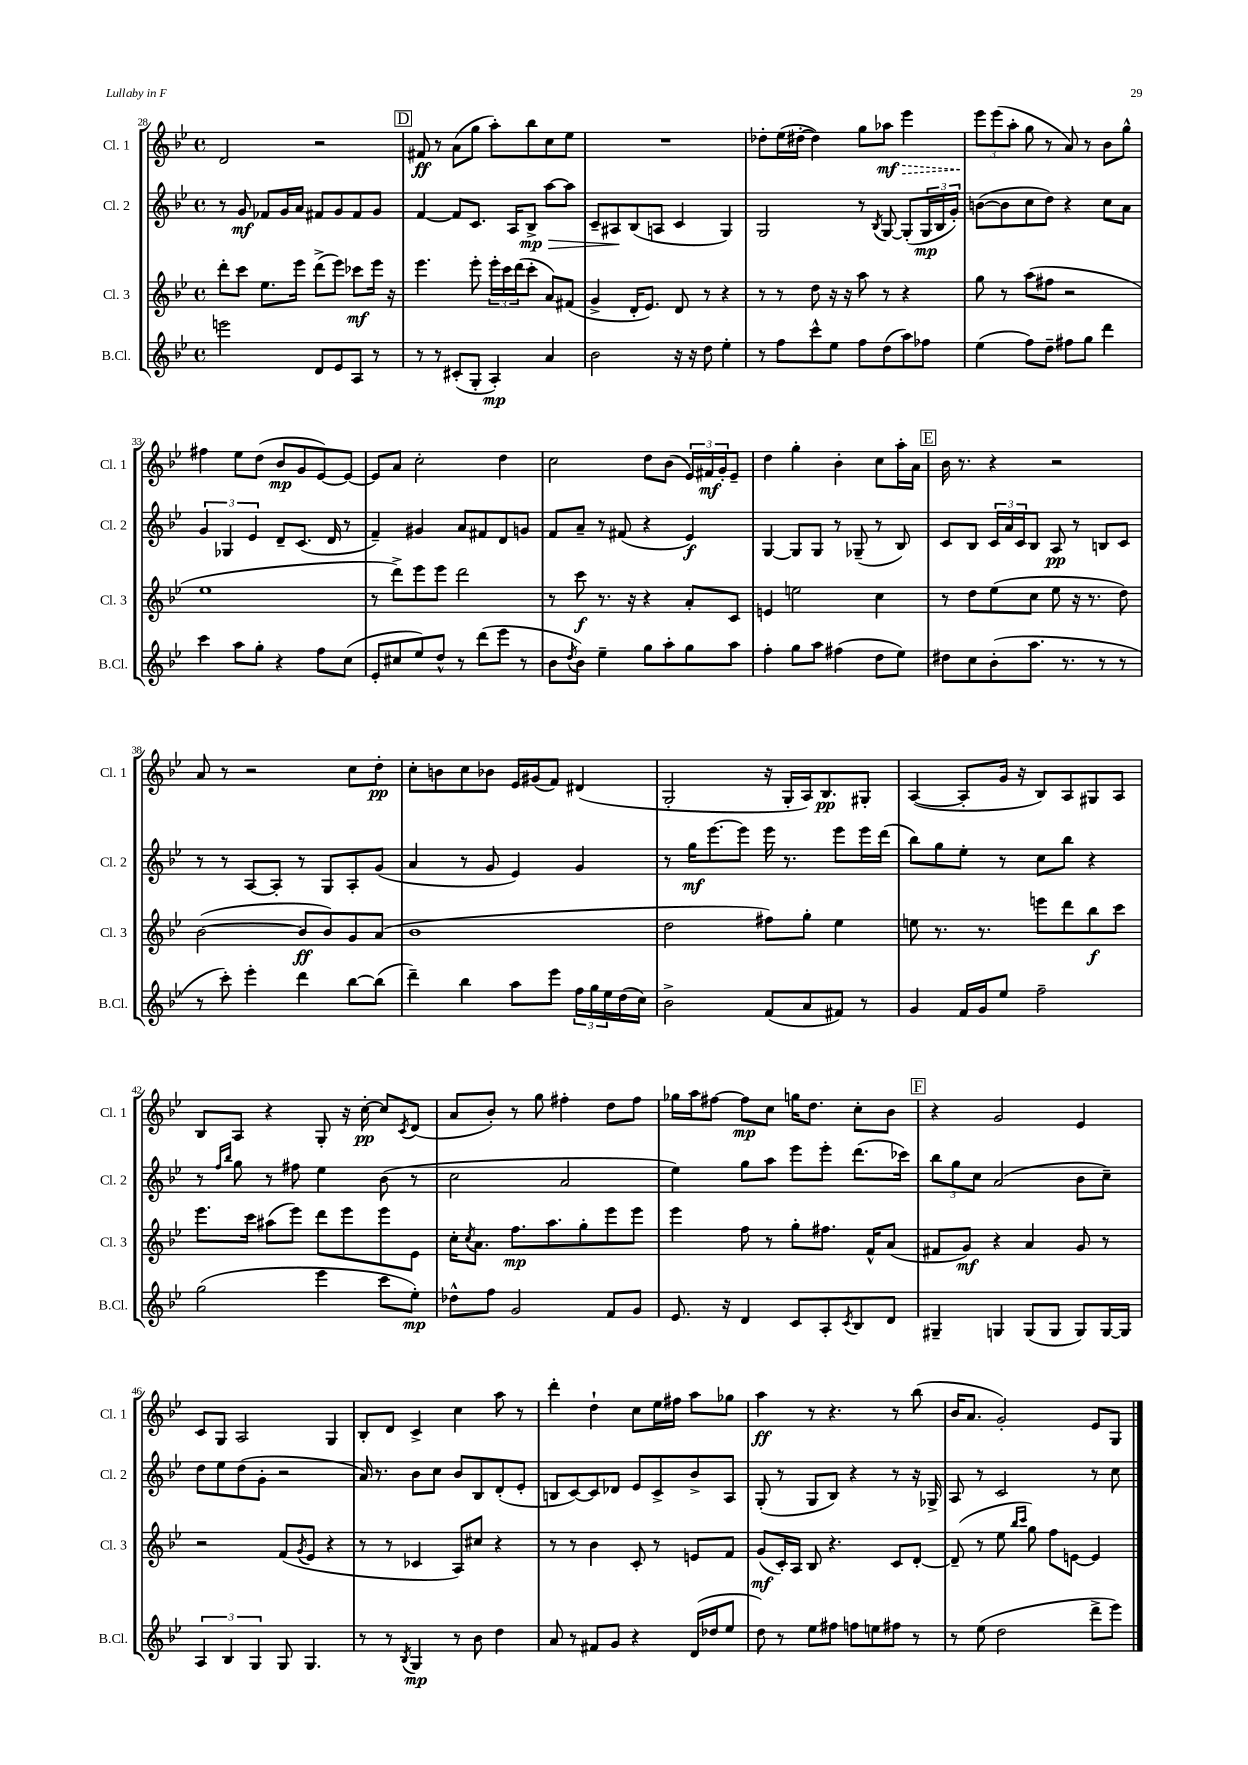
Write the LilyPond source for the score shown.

<<
\new StaffGroup <<
\new Staff = "s0" \with { instrumentName = "Cl. 1" shortInstrumentName = "Cl. 1" } {
    \clef treble \key bes \major \defaultTimeSignature \time 4/4
    d'2 r2 |
    \mark \markup { \box "D" } fis'8\ff r8 a'8( g''8 a''8-.) bes''8 c''8 ees''8 |
    R1 |
    des''8-. ees''16( dis''16~-. dis''4) g''8 \once \override Hairpin.style = #'dashed-line aes''8\mf\> ees'''4 |
    \tuplet 3/2 { ees'''8\! ees'''8( a''8-. } g''8 r8 a'8) r8 bes'8 g''8-^ |
    fis''4 ees''8 d''8( bes'8\mp g'8 ees'8~) ees'8~ |
    ees'8 a'8 c''2-. d''4 |
    c''2 d''8 bes'8( \tuplet 3/2 { ees'16) fis'16\mf g'16-. } ees'8-- |
    d''4 g''4-. bes'4-. c''8 a''16-. a'16 |
    \mark \markup { \box "E" } bes'16 r8. r4 r2 |
    a'8 r8 r2 c''8 d''8-.\pp |
    c''8-. b'8 c''8 bes'8 ees'16 gis'16( f'8) dis'4( |
    g2-. r16 g16-. a16) bes8.\pp gis8-. |
    a4~( a8-. g'16 r16 bes8) a8 gis8 a8 |
    bes8 a8 r4 g8-. r16 c''16~-.\pp c''8 \acciaccatura { c'8 } d'8( |
    a'8 bes'8-.) r8 g''8 fis''4-. d''8 fis''8 |
    ges''16 a''16 fis''8~ fis''8\mp c''8 g''16 d''8. c''8-. bes'8 |
    \mark \markup { \box "F" } r4 g'2 ees'4 |
    c'8 g8 a2 g4 |
    bes8-. d'8 c'4-> c''4 a''8 r8 |
    d'''4-. d''4-! c''8 ees''16 fis''16 a''8 ges''8 |
    a''4\ff r8 r4. r8 bes''8( |
    bes'16 a'8. g'2-.) ees'8 g8 \bar "|." |
}
\new Staff = "s1" \with { instrumentName = "Cl. 2" shortInstrumentName = "Cl. 2" } {
    \clef treble \key bes \major \defaultTimeSignature \time 4/4
    r8 g'8\mf fes'8 g'16 a'16 fis'8 g'8 fis'8 g'8 |
    \mark \markup { \box "D" } f'4~ f'8 c'8. a16 bes8->\mp\> a''8~ a''8 |
    c'8-- ais8\! bes8( a8 c'4 g4) |
    g2 r8 \acciaccatura { bes8 } g8~ g8-.( \tuplet 3/2 { g16\mp bes16 g'16-.) } |
    b'8~( b'8 c''8 d''8) r4 c''8 a'8 |
    \tuplet 3/2 { g'4 ges4 ees'4 } d'8-- c'8.( d'16 r8 |
    f'4--) gis'4 a'8 fis'8 d'8 g'8 |
    f'8 a'8-- r8 fis'8( r4 ees'4\f) |
    g4~ g8 g8 r8 ges8--( r8 bes8) |
    \mark \markup { \box "E" } c'8 bes8 \tuplet 3/2 { c'16 a'16 c'16 } bes8 a8\pp r8 b8 c'8 |
    r8 r8 a8~ a8-. r8 g8 a8-. g'8( |
    a'4 r8 g'8 ees'4) g'4 |
    r8 g''16\mf ees'''8.~ ees'''8 ees'''16 r8. ees'''8 ees'''16 d'''16( |
    bes''8) g''8 ees''8-. r8 c''8 bes''8 r4 |
    r8 \grace { f''16 bes''16 } g''8 r8 fis''8 ees''4 bes'8( r8 |
    c''2 a'2 |
    ees''4) g''8 a''8 ees'''8 ees'''8-. d'''8.( ces'''16) |
    \mark \markup { \box "F" } \tuplet 3/2 { bes''8 g''8 c''8 } a'2( bes'8 c''8--) |
    d''8 ees''8 d''8( g'8-. r2 |
    a'16) r8. bes'8 c''8 bes'8 bes8 d'8-.( ees'8-. |
    b8 c'8~) c'8 des'8 ees'8 c'8-> bes'8-> a8 |
    g8-.( r8 g8 bes8) r4 r8 r16 ges16-> |
    a8 r8 c'2 r8 c''8 \bar "|." |
}
\new Staff = "s2" \with { instrumentName = "Cl. 3" shortInstrumentName = "Cl. 3" } {
    \clef treble \key bes \major \defaultTimeSignature \time 4/4
    d'''8-. c'''8 ees''8. ees'''16 d'''8->( ees'''8) ces'''8\mf ees'''16 r16 |
    \mark \markup { \box "D" } ees'''4. ees'''8-. \tuplet 3/2 { ees'''16-. c'''16 d'''16( } c'''8-. a'8) fis'8( |
    g'4-> d'16-. ees'8.) d'8 r8 r4 |
    r8 r8 d''8 r16 r16 a''8 r8 r4 |
    g''8 r8 a''8( fis''8 r2 |
    ees''1 |
    r8 d'''8->) ees'''8 ees'''8 d'''2 |
    r8 c'''8\f r8. r16 r4 a'8-. c'8 |
    e'4 e''2 c''4 |
    \mark \markup { \box "E" } r8 d''8 ees''8( c''8 ees''8 r16 r8. d''8) |
    bes'2~( bes'8\ff bes'8) g'8 a'8( |
    bes'1 |
    d''2 fis''8) g''8-. ees''4 |
    e''8 r8. r8. e'''8 d'''8 bes''8\f c'''8 |
    ees'''8. c'''16 ais''8( ees'''8) d'''8 ees'''8 ees'''8 ees'8 |
    c''16-. \acciaccatura { c''8 } a'8. f''8.\mp a''8. g''8-. ees'''8 ees'''8 |
    ees'''4 f''8 r8 g''8-. fis''8. f'16-^ a'8( |
    \mark \markup { \box "F" } fis'8 g'8\mf) r4 a'4 g'8 r8 |
    r2 f'8( \acciaccatura { g'8 } ees'8 r4 |
    r8 r8 ces'4 a8) cis''8 r4 |
    r8 r8 bes'4 c'8-. r8 e'8 f'8 |
    g'8\mf( c'16-.) a16 bes8 r4. c'8 d'8~-. |
    d'8--( r8 ees''8 \grace { bes''16 c'''16 } g''8) f''8 e'8~ e'4 \bar "|." |
}
\new Staff = "s3" \with { instrumentName = "B.Cl." shortInstrumentName = "B.Cl." } {
    \clef treble \key bes \major \defaultTimeSignature \time 4/4
    e'''2 d'8 ees'8 a8 r8 |
    \mark \markup { \box "D" } r8 r8 cis'8-.( g8-. a4-.\mp) a'4 |
    bes'2 r16 r16 d''8 ees''4-. |
    r8 f''8 c'''8-^ ees''8 f''8 d''8( a''8) fes''8 |
    ees''4( f''8) d''8-- fis''8 g''8 d'''4 |
    c'''4 a''8 g''8-. r4 f''8 c''8( |
    ees'8-. cis''8 ees''8) d''8-^ r8 d'''8( ees'''8 r8 |
    bes'8 \acciaccatura { d''8 } bes'8) ees''4-- g''8 a''8-. g''8 a''8 |
    f''4-. g''8 a''8 fis''4( d''8 ees''8) |
    \mark \markup { \box "E" } dis''8 c''8 bes'8-.( a''8. r8. r8 r8 |
    r8 c'''8-.) ees'''4-. d'''4 bes''8~ bes''8( |
    d'''4--) bes''4 a''8 ees'''8 \tuplet 3/2 { f''16 g''16 ees''16 } d''16( c''16) |
    bes'2-> f'8( a'8 fis'8) r8 |
    g'4 f'16 g'16 ees''8 f''2-- |
    g''2( ees'''4 c'''8 ees''8-.\mp) |
    des''8-^ f''8 g'2 f'8 g'8 |
    ees'8. r16 d'4 c'8 a8-. \acciaccatura { c'8 } bes8 d'8 |
    \mark \markup { \box "F" } gis4-- g4 g8( g8 g8) g16~ g16 |
    \tuplet 3/2 { a4 bes4 g4 } g8 g4. |
    r8 r8 \acciaccatura { bes8 } g4\mp r8 bes'8 d''4 |
    a'8 r8 fis'8 g'8 r4 d'16( des''16 ees''8 |
    d''8) r8 ees''8 fis''8 f''8 e''8 fis''8 r8 |
    r8 ees''8( d''2 d'''8-> ees'''8) \bar "|." |
}
>>
>>
\layout { \context { \Score currentBarNumber = #28 } }
